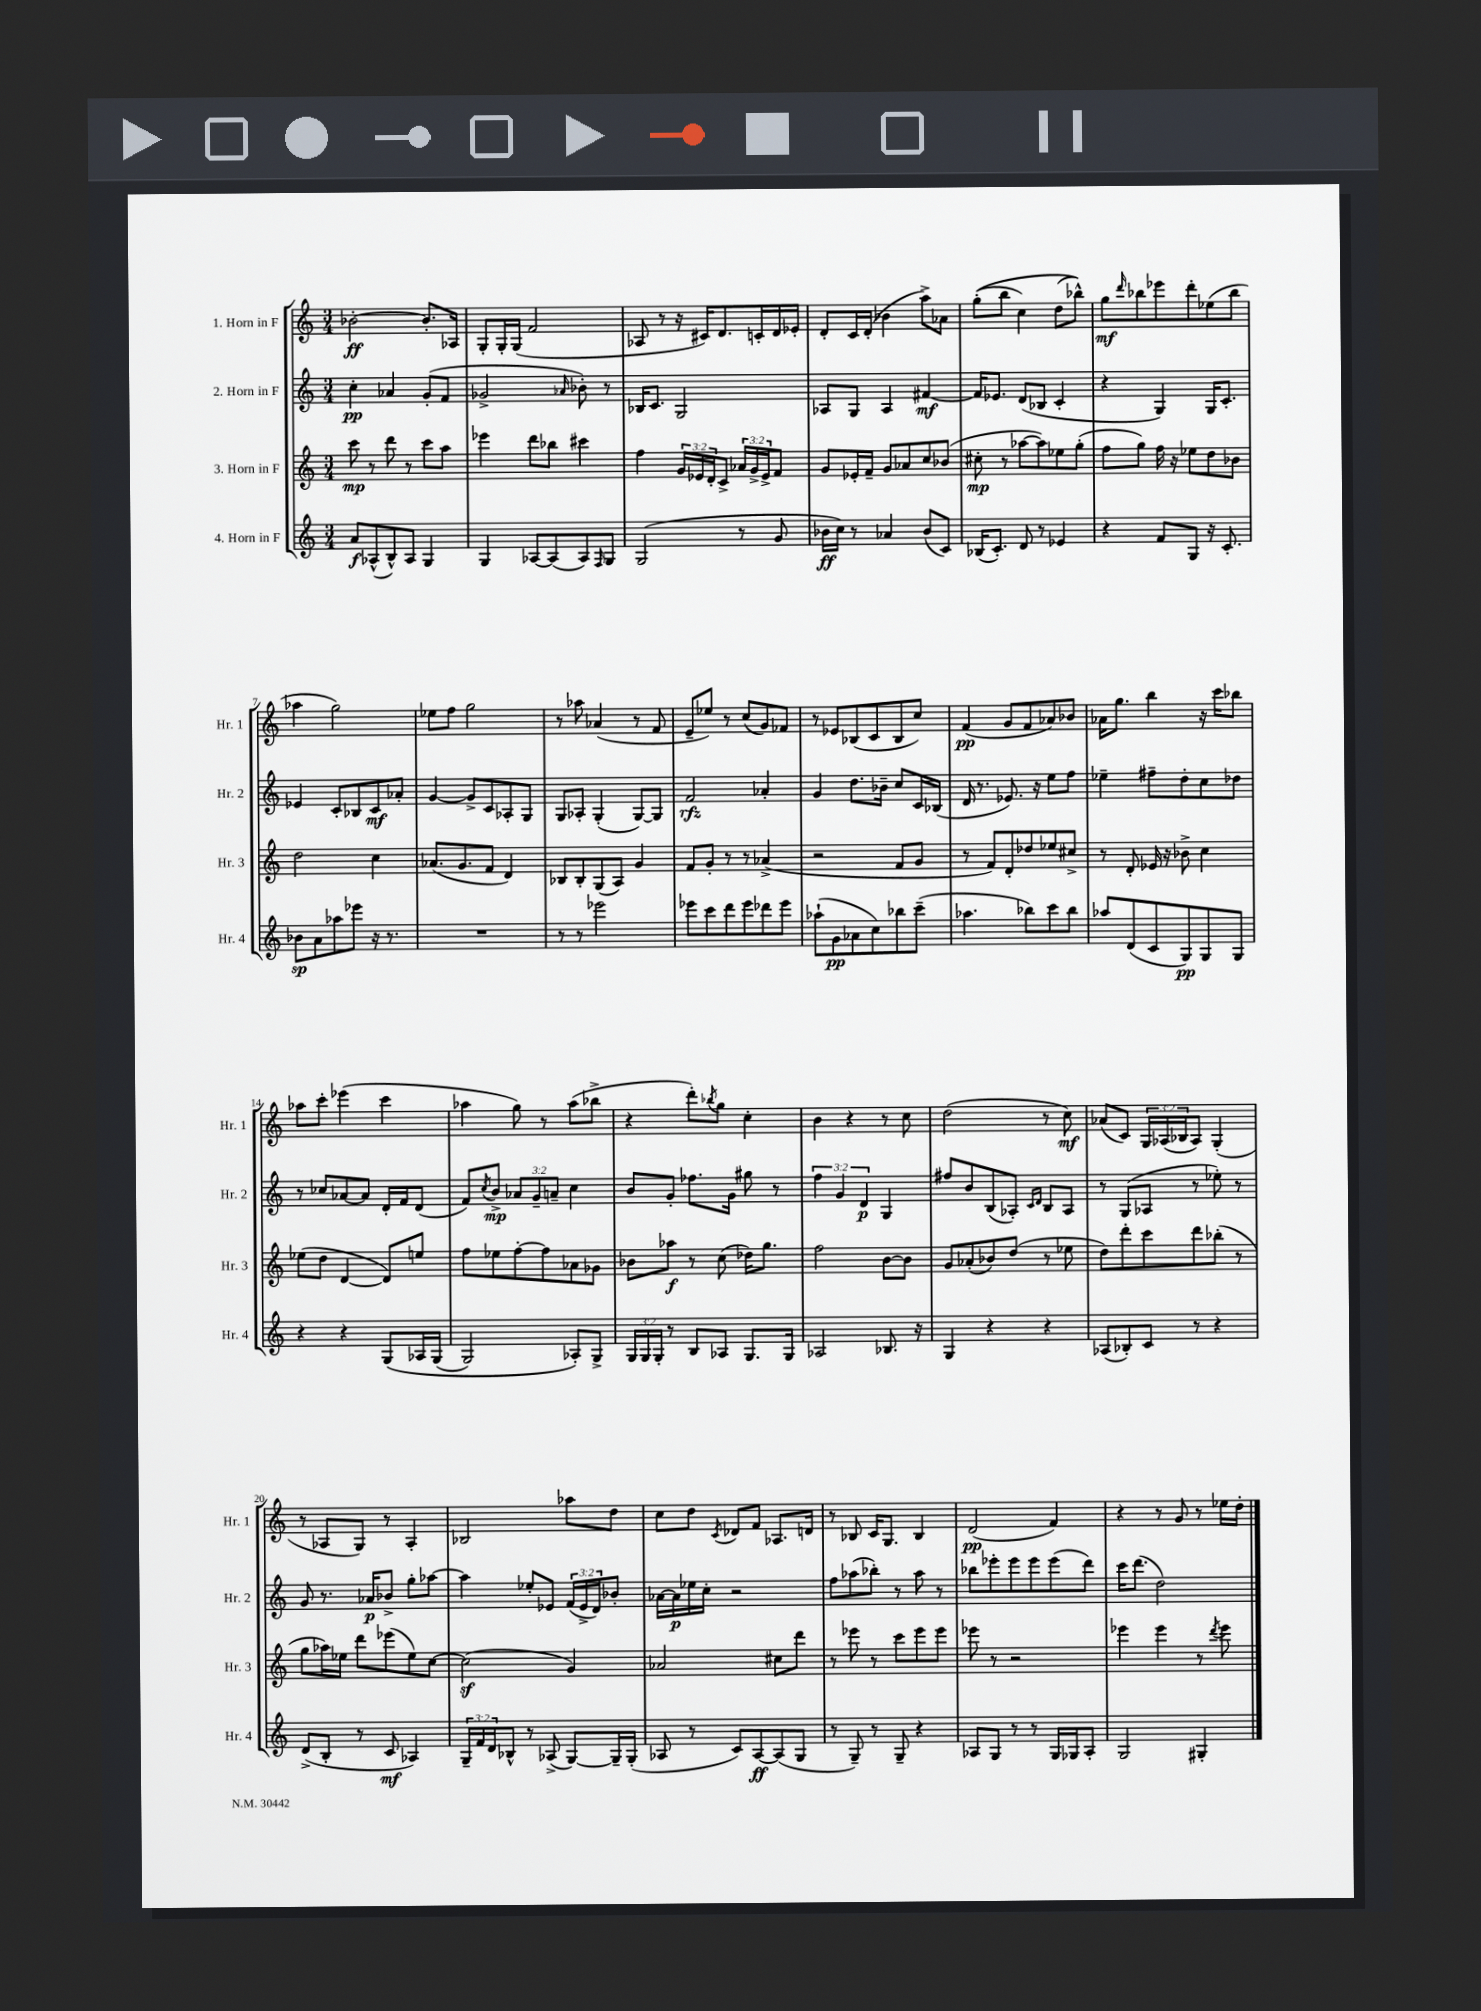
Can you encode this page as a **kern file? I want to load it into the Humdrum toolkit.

**kern	**kern	**kern	**kern
*staff4	*staff3	*staff2	*staff1
*clefG2	*clefG2	*clefG2	*clefG2
*k[]	*k[]	*k[]	*k[]
*M3/4	*M3/4	*M3/4	*M3/4
8a	8ccc	4cc'	[2b-'
(8A-^^	8r	.	.
8B^^)	8ddd	4a-	.
8A-	8r	.	.
4G	8ccc	(8g'	8.b-']
.	8aa	8f	.
.	.	.	16A-
=	=	=	=
4G	4eee-	2g-^	8G'
.	.	.	16G'
.	.	.	(16G
[8A-	8ddd	.	2f
(8A-]	8bb-	.	.
.	.	16qqa-	.
8A-)	4ccc#	8b-')	.
16qqF	.	.	.
8G	.	8r	.
=	=	=	=
(2G	4ff	16B-	8A-
.	.	8.c	.
.	.	.	8r
.	24g	2G	16r
.	24e-	.	.
.	.	.	16c#)
.	24d'	.	.
.	8c^	.	8.d
8r	24a-	.	.
.	24g^	.	.
.	.	.	16c'
.	24e-^	.	.
8g	8f	.	16d
.	.	.	16e-'
=	=	=	=
16b-	8g	8A-	8d'
16cc)	.	.	.
8r	16e-'	8G	16c
.	16f~	.	(16d'
4a-	8g	4A-	4b-
.	8a-	.	.
(8b-	8cc	[4f#	8aa^)
8c)	(8b-	.	8a-
=	=	=	=
(16B-	8cc#'	16f#]	&((8gg'
8.c')	.	8.e-	.
.	8r	.	8bb
8d	[8aa-	(8d	4cc)
8r	8aa-])	8B-	.
4e-	8ee-	4c'	(8dd
.	(8gg'	.	8bb-^^)&)
=	=	=	=
4r	8ff	4r	8gg
.	.	.	16qqddd
.	8gg)	.	8bb-
8f	16ff	4G)	8eee-
.	16r	.	.
8G	8ee-	.	8ddd'
16r	8dd	16G	(8ee-
8.c'	.	8.c'	.
.	8b-	.	8bb-
=	=	=	=
8b-	2dd	4e-	4aa-
8a	.	.	.
8aa-	.	8c'	2gg)
8eee-	.	8B-	.
16r	4cc	8c	.
8.r	.	.	.
.	.	8a-'	.
=	=	=	=
2.r	(8.a-	[4g	8ee-
.	.	.	8ff
.	8.g	.	.
.	.	8g^]	2gg
.	8f	8c	.
.	4d)	8A-'	.
.	.	8G	.
=	=	=	=
8r	8B-	8G	8r
8r	8B-'	8A-'	8aa-
2eee-	(8G	(4G'	(4a-
.	8A)	.	.
.	4g	[8G)	8r
.	.	8G]	8f
=	=	=	=
8eee-	8f	2f	8e~
8ccc	8g'	.	8ee-)
8ddd	8r	.	8r
8eee-	8r	.	(8cc
8ddd-	(4a-^	4a-'	8g)
8eee-	.	.	8f-
=	=	=	=
(8aa-`	2r	4g	8r
8g	.	.	8e-
8a-	.	8.dd	(8B-
8cc)	.	.	8c
.	.	16b-~	.
8bb-	8f	8cc	8B-
(8ccc~	8g	16c	8cc)
.	.	(16B-	.
=	=	=	=
4.aa-	8r	16d	(4f
.	.	8.r	.
.	8f)	.	.
.	8d'	8.e-)	8g
8bb-)	8dd-	.	8f
.	.	16r	.
8ccc	8ee-	8ee	8a-)
8bb-	8cc#^	8ff	8b-
=	=	=	=
8aa-	8r	4ee-~	16a-
.	.	.	8.gg
(8d	8d'	.	.
8c	16e-	8ff#~	4bb
.	16r	.	.
8G)	8b-^	8dd'	.
8G	4cc	8cc	16r
.	.	.	16ccc
8G	.	8dd-	8bb-
=	=	=	=
4r	(8ee-	8r	8aa-
.	8dd	8cc-	8ccc'
4r	[4d	[8a-	(4eee-
.	.	8a-]	.
&(8G	8d])	16d'	4ccc
.	.	16f	.
16A-	8ee	(8d	.
(16G	.	.	.
=	=	=	=
2G)	8ff	8f)	4aa-
.	.	8qcc	.
.	8ee-	8b^	.
.	[8ff'	12a-	8gg)
.	.	12g~	.
.	8ff]	.	8r
.	.	12a~	.
8A-'&)	8a-	4cc	(8aa-
8G^	8g-	.	8bb-^
=	=	=	=
24G	8b-	8b	4r
24G	.	.	.
24G'	.	.	.
8r	8aa-	8g'	.
8B	8r	8.ff-	8ddd')
.	.	.	8qbb-
8A-	(8cc	.	8gg
.	.	16g	.
8.G	16dd-)	8gg#	4cc'
.	8.gg	.	.
.	.	8r	.
16G	.	.	.
=	=	=	=
2A-	2ff	6ff	4b
.	.	6g	.
.	.	.	4r
.	.	6d	.
8.B-	[8b	4G	8r
.	8b]	.	8cc
16r	.	.	.
=	=	=	=
4G	8g	8ff#	(2dd
.	(8a-'	8b	.
4r	8b-)	(8B	.
.	(8dd	8A-')	.
.	.	16qqc	.
.	.	16qqd	.
4r	8r	8B	8r
.	8ee-	8A-	8cc)
=	=	=	=
(8A-	8dd)	8r	(8a-
8B-')	8ddd'	(8G	8c)
8c	8ccc	8A-	24G
.	.	.	(24A-
.	.	.	24B-
8r	8ddd	8r	8A-)
4r	(8bb-'	8ee-')	(4G'
.	8r	8r	.
=	=	=	=
(8d^	8gg	8g	8r
8B'	16aa-)	8.r	8A-
.	16ee-	.	.
8r	8ddd	.	8G)
.	.	16a-	.
8c	(8eee-	8b-^	8r
4A-)	8ee-)	8gg'	4A-'
.	[8cc	[8aa-	.
=	=	=	=
24G~	(2cc]	4aa-]	2B-
24f	.	.	.
24d	.	.	.
8B-^^	.	.	.
8r	.	8ee-'	.
(8A-^	.	8e-	.
[8G)	4g)	(24f	8aa-
.	.	24e-^	.
.	.	24d)	.
16G~]	.	8b-'	8dd
(16G'	.	.	.
=	=	=	=
8A-	2a-	[16a-	8cc
.	.	16a-]	.
8r	.	16ee-	8dd
.	.	16cc'	.
.	.	.	8qc
8c)	.	2r	8d-
[8A-	.	.	8f
(8A-]	8cc#	.	8.A-
8G	8ddd	.	.
.	.	.	16d
=	=	=	=
8r	8r	8ff	8r
8G~)	8eee-	(8aa-	8B-
8r	8r	8bb-')	16c
.	.	.	8.G
8G~	8ccc	8r	.
4r	8eee-	8aa-	4B-
.	8eee-	8r	.
=	=	=	=
8A-	8eee-	8bb-	(2d
8G	8r	8eee-'	.
8r	2r	8eee-	.
8r	.	8eee-	.
16G	.	(8eee-	4f)
16G-	.	.	.
8A-'	.	8ddd)	.
=	=	=	=
2G	4eee-	16ccc	4r
.	.	(8.ddd	.
.	4eee-	2dd)	8r
.	.	.	8g
4G#'	8r	.	8r
.	8qddd	.	.
.	8eee-	.	16ee-
.	.	.	16dd'
==	==	==	==
*-	*-	*-	*-
